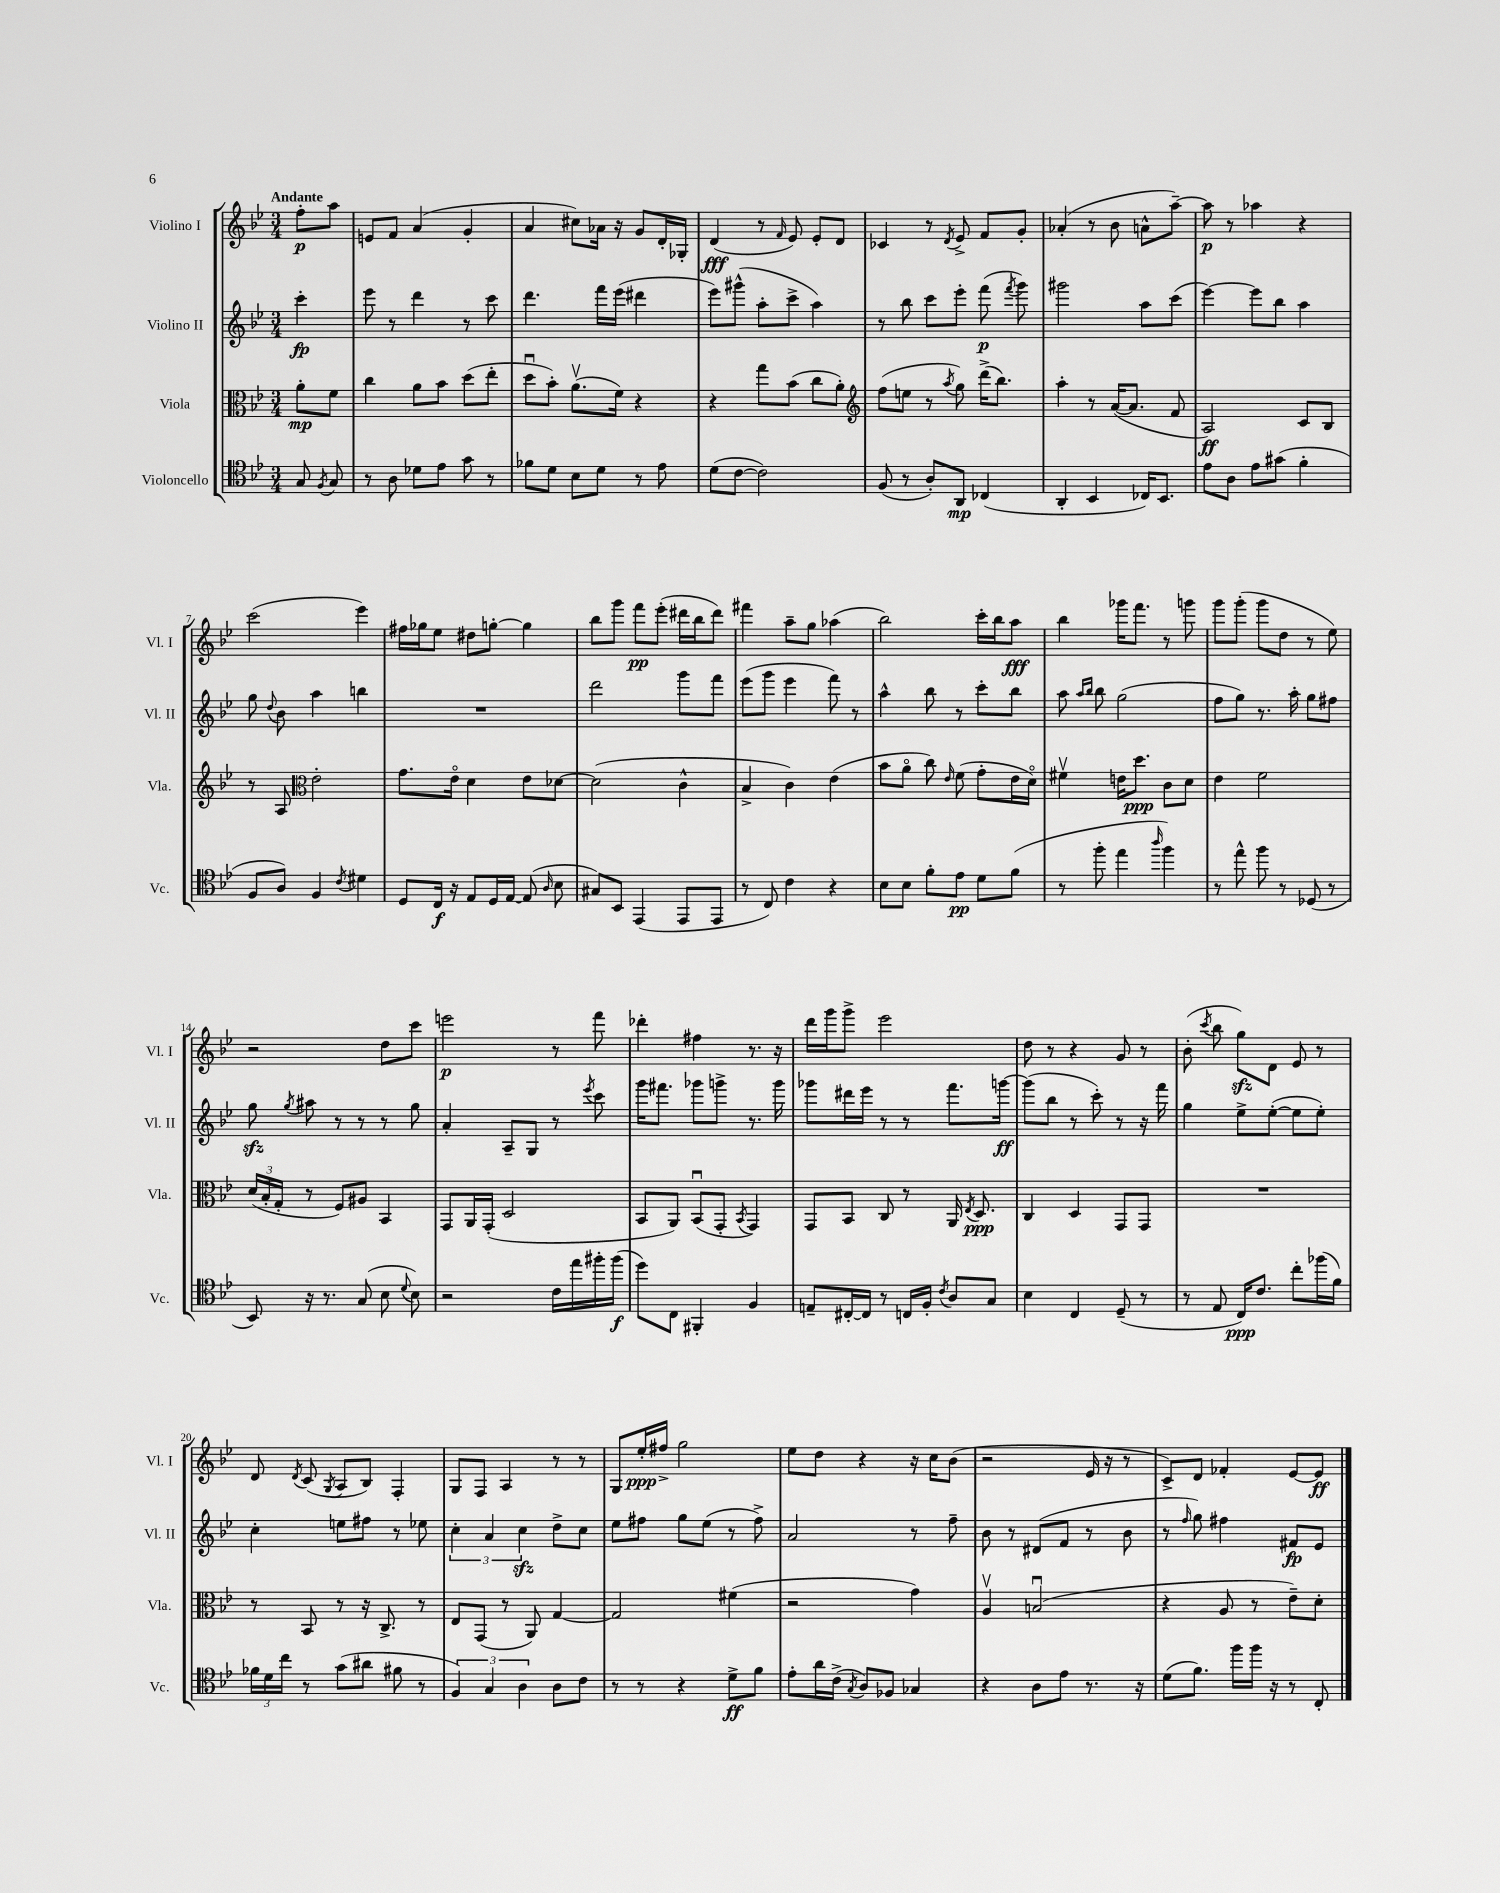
<<
\new StaffGroup <<
\new Staff = "s0" \with { instrumentName = "Violino I" shortInstrumentName = "Vl. I" } {
    \clef treble \key bes \major \numericTimeSignature \time 3/4 \partial 4 \tempo "Andante"
    \autoBeamOff f''8[-.\p a''8] |
    e'8[ f'8] a'4( g'4-. |
    a'4 cis''8[) aes'16] r16 g'8[ d'16-. ges16]-. |
    d'4\fff( r8 \grace { f'16 } ees'8) ees'8[-. d'8] |
    ces'4 r8 \acciaccatura { d'8 } ees'8-> f'8[ g'8]-. |
    aes'4-.( r8 bes'8 a'8[-^ a''8]~--) |
    a''8\p r8 aes''4 r4 |
    c'''2( ees'''4) |
    fis''16[ ges''16 ees''8] dis''8[ g''8]~-. g''4 |
    bes''8[ g'''8] f'''8[\pp ees'''8]-.( dis'''16[ bes''16 dis'''8]) |
    fis'''4 a''8[-- g''8] aes''4( |
    bes''2) c'''16[-. bes''16 a''8]\fff |
    bes''4 ges'''16[ f'''8.] r8 g'''8 |
    g'''8[ g'''8]-.( g'''8[ d''8] r8 ees''8) |
    r2 d''8[ c'''8] |
    e'''2\p r8 f'''8 |
    des'''4-. fis''4 r8. r16 |
    d'''16[ g'''16 g'''8]-> ees'''2 |
    d''8 r8 r4 g'8 r8 |
    bes'8-.( \acciaccatura { c'''8 } bes''8 g''8[\sfz) d'8] ees'8 r8 |
    d'8 \acciaccatura { d'8 } c'8( \acciaccatura { g8 } a8[ bes8]) f4-. |
    g8[ f8] a4 r8 r8 |
    g8[ ees''16-.\ppp fis''16]-> g''2 |
    ees''8[ d''8] r4 r16 c''16[ bes'8]( |
    r2 ees'16 r16 r8 |
    c'8[->) d'8] fes'4-. ees'8[~ ees'8]\ff \bar "|." |
}
\new Staff = "s1" \with { instrumentName = "Violino II" shortInstrumentName = "Vl. II" } {
    \clef treble \key bes \major \numericTimeSignature \time 3/4 \partial 4
    \autoBeamOff c'''4-.\fp |
    ees'''8 r8 d'''4 r8 c'''8 |
    d'''4. f'''16[ ees'''16]( dis'''4 |
    ees'''8[) gis'''8]-^( a''8[-. c'''8]-> a''4) |
    r8 bes''8 c'''8[ ees'''8]-. f'''8\p( \acciaccatura { f'''8 } g'''8) |
    gis'''2 a''8[ c'''8]( |
    ees'''4~) ees'''8[ bes''8] a''4 |
    g''8 \appoggiatura { d''8 } bes'8 a''4 b''4 |
    R2. |
    d'''2 g'''8[ f'''8] |
    ees'''8[( g'''8] ees'''4 f'''8) r8 |
    a''4-^ bes''8 r8 c'''8[-. bes''8] |
    a''8 \grace { a''16[ bes''16] } bes''8 g''2( |
    f''8[ g''8]) r8. a''16-. g''8[ fis''8] |
    g''8\sfz \acciaccatura { g''8 } ais''8 r8 r8 r8 g''8 |
    a'4-. a8[-- g8] r8 \acciaccatura { ees'''8 } c'''8 |
    g'''16[ fis'''8.] ges'''8[ g'''8]-> r8. g'''16 |
    ges'''8[ dis'''16 ees'''16] r8 r8 f'''8.[ g'''16]~\ff |
    g'''8[( bes''8] r8 c'''8-.) r8 r16 f'''16 |
    g''4 ees''8[-> ees''8]~-.( ees''8[ ees''8]-.) |
    c''4-. e''8[ fis''8] r8 ees''8 |
    \tuplet 3/2 { c''4-. a'4 c''4\sfz } d''8[-> c''8] |
    ees''8[ fis''8] g''8[ ees''8]( r8 fis''8->) |
    a'2 r8 f''8-- |
    bes'8 r8 dis'8[( f'8] r8 bes'8 |
    r8 \grace { f''16 } g''8) fis''4 fis'8[\fp ees'8] \bar "|." |
}
\new Staff = "s2" \with { instrumentName = "Viola" shortInstrumentName = "Vla." } {
    \clef alto \key bes \major \numericTimeSignature \time 3/4 \partial 4
    \autoBeamOff a'8[-.\mp f'8] |
    c''4 a'8[ bes'8] d''8[( ees''8]-. |
    d''8[\downbow bes'8]-.) a'8.[\upbow( f'16]) r4 |
    r4 g''8[ bes'8]( c''8[ a'8]-.) |
    \clef treble f''8[( e''8] r8 \acciaccatura { a''8 } g''8) d'''16[->( bes''8.]) |
    a''4-. r8 a'16[~( a'8.] f'8 |
    a2\ff) c'8[ bes8] |
    r8 a8 \clef alto ees'2-. |
    g'8.[ ees'16]\flageolet d'4 ees'8[ des'8]~ |
    des'2( c'4-^ |
    bes4-> c'4) ees'4( |
    bes'8[ a'8]\flageolet c''8) \grace { ees'16 } f'8( g'8[-. ees'16 d'16]\flageolet) |
    fis'4\upbow e'16[ d''8.]\ppp c'8[ d'8] |
    ees'4 f'2 |
    \tuplet 3/2 { d'16[( bes16-. g16]-. } r8 f8[) ais8] bes,4 |
    g,8[ a,16 g,16]-.( d2 |
    bes,8[ a,8]) bes,8[\downbow( g,8]-. \acciaccatura { bes,8 } g,4) |
    g,8[ bes,8] c8 r8 a,16 \acciaccatura { ees8 } d8.\ppp |
    c4 d4 g,8[ g,8] |
    R2. |
    r8 bes,8 r8 r16 c8.-> r8 |
    ees8[ g,8]( r8 a,8) g4~ |
    g2 fis'4( |
    r2 g'4) |
    a4\upbow b2\downbow( |
    r4 a8 r8 ees'8[--) d'8]-. \bar "|." |
}
\new Staff = "s3" \with { instrumentName = "Violoncello" shortInstrumentName = "Vc." } {
    \clef tenor \key bes \major \numericTimeSignature \time 3/4 \partial 4
    \autoBeamOff g8 \acciaccatura { f8 } g8 |
    r8 a8 des'8[ ees'8] g'8 r8 |
    fes'8[ d'8] bes8[ d'8] r8 ees'8 |
    d'8[( c'8]~ c'2) |
    f8( r8 a8[-.) a,8]\mp ces4( |
    a,4-. bes,4 ces16[) bes,8.] |
    ees'8[ a8] ees'8[ gis'8]( f'4-. |
    f8[ a8]) f4 \acciaccatura { c'8 } dis'4 |
    d8[ c16]\f r16 ees8[ d16 ees16]~ ees8( \grace { a16 } bes8 |
    gis8[) bes,8] ees,4( ees,8[ ees,8] |
    r8 c8) c'4 r4 |
    bes8[ bes8] f'8[-. ees'8]\pp d'8[ f'8]( |
    r8 f''8-. ees''4 \grace { a''16 } f''4) |
    r8 ees''8-^ f''8 r8 des8( r8 |
    bes,8) r16 r8. g8( bes8 \appoggiatura { d'8 } bes8) |
    r2 c'16[ ees''16 fis''16-. fis''16]\f( |
    d''8[) c8] fis,4-. f4 |
    e8[-- cis16~-. cis16] r8 c16[ f16]-. \acciaccatura { c'8 } a8[ g8] |
    bes4 c4 d8--( r8 |
    r8 ees8 c16[\ppp) c'8.] c''8[-. fes''16( f'16]) |
    \tuplet 3/2 { fes'16[ d'16 c''16] } r8 g'8[( ais'8] fis'8 r8 |
    \tuplet 3/2 { f4) g4 a4 } a8[ c'8] |
    r8 r8 r4 d'8[->\ff f'8] |
    ees'8[-. a'16 c'16]->( \acciaccatura { g8 } a8[) fes8] ges4 |
    r4 a8[ ees'8] r8. r16 |
    d'8[( f'8.]) f''16[ f''16] r16 r8 c8-. \bar "|." |
}
>>
>>
